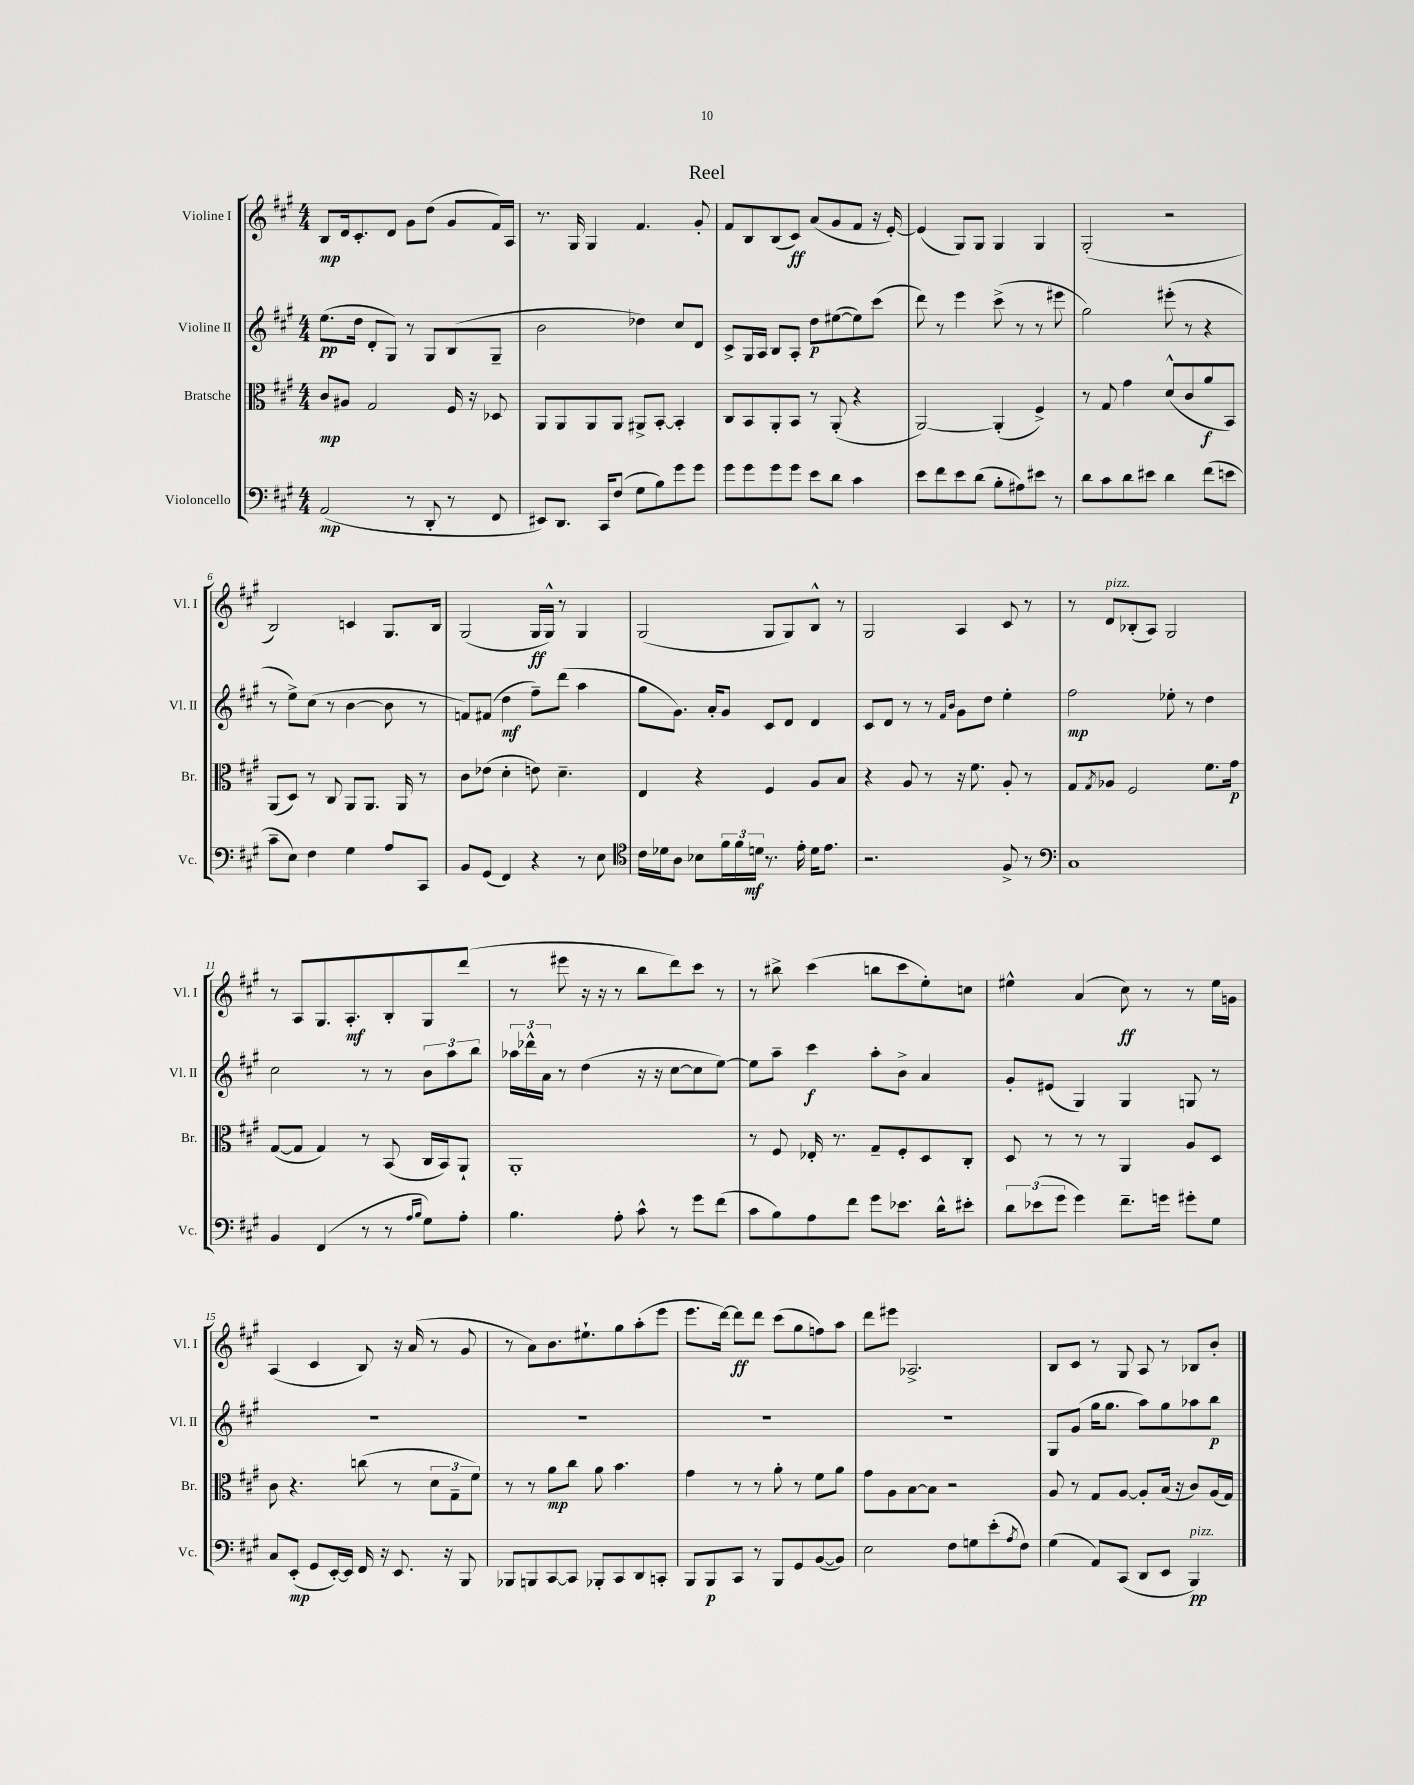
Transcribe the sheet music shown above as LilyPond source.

\header { title = "Reel" }
<<
\new StaffGroup <<
\new Staff = "s0" \with { instrumentName = "Violine I" shortInstrumentName = "Vl. I" } {
    \clef treble \key a \major \numericTimeSignature \time 4/4
    b8\mp d'16 cis'8.-. d'8 gis'8 d''8( gis'8 fis'16) a16 |
    r8. gis16 gis4 fis'4. gis'8-. |
    fis'8 b8 b8( cis'8\ff) a'8( gis'8 fis'8 r16 e'16~-.) |
    e'4( gis8) gis8 gis4 gis4 |
    gis2-.( r2 |
    b2) c'4 gis8. b16 |
    gis2( gis16\ff gis16-^) r8 gis4 |
    gis2( gis8 gis8) b8-^ r8 |
    gis2 a4 cis'8 r8 |
    r8 d'8^\markup { \italic "pizz." } bes8-.( a8) gis2 |
    r8 a8 gis8. a8.-.\mf b8-. gis8 d'''8( |
    r8 eis'''8 r16 r16 r8 b''8 d'''8) cis'''8 r8 |
    r8 bis''8-> cis'''4( b''8 cis'''8 e''8-.) c''8 |
    eis''4-^ a'4( cis''8\ff) r8 r8 eis''16 g'16 |
    a4( cis'4 b8) r16 a'16( r8 gis'8 |
    r8 a'8) b'8. eis''8.-! gis''8 a''8-.( e'''8 |
    e'''8. d'''16~) d'''8\ff d'''8 cis'''8( gis''8 f''8) a''8 |
    d'''8 eis'''8 aes2.-> |
    b8 cis'8 r8 gis8 a8 r8 bes8 b'8-. \bar "|." |
}
\new Staff = "s1" \with { instrumentName = "Violine II" shortInstrumentName = "Vl. II" } {
    \clef treble \key a \major \numericTimeSignature \time 4/4
    e''8.\pp( d''16 d'8-. gis8) r8 gis8 b8( gis8-- |
    b'2 des''4) cis''8 d'8 |
    cis'8-> gis16 a16 b8 a8-. d''8\p eis''8~( eis''8) cis'''8( |
    d'''8) r8 e'''4 cis'''8->( r8 r8 eis'''8 |
    gis''2) eis'''8-.( r8 r4 |
    r8 e''8->) cis''8( r8 b'4~ b'8 r8 |
    f'8) fis'8( d''4\mf fis''8--) d'''8( a''4 |
    gis''8 gis'8.) a'16-. gis'8 cis'8 d'8 d'4 |
    cis'8 d'8 r8 r8 \grace { fis'16 b'16 } gis'8 d''8 e''4-. |
    fis''2\mp ees''8-. r8 d''4 |
    cis''2 r8 r8 \tuplet 3/2 { b'8 a''8 b''8 } |
    \tuplet 3/2 { aes''16 des'''16-^ a'16 } r8 d''4( r16 r16 cis''8~ cis''8 e''8~) |
    e''8 a''8-- cis'''4\f a''8-. b'8-> a'4 |
    gis'8-. eis'8( gis4) gis4 g8 r8 |
    R1 |
    R1 |
    R1 |
    R1 |
    gis8 gis'8( gis''16 gis''8. a''8) gis''8 aes''8 b''8\p \bar "|." |
}
\new Staff = "s2" \with { instrumentName = "Bratsche" shortInstrumentName = "Br." } {
    \clef alto \key a \major \numericTimeSignature \time 4/4
    cis'8\mp ais8 gis2 fis16 r16 des8 |
    a,8 a,8 a,8 a,8 ais,8-> b,8~-. b,4-. |
    cis8 b,8 a,8-. b,8 r8 a,8-.( r4 |
    a,2~) a,4-.( fis4->) |
    r8 gis8 gis'4 d'8-^( cis'8 a'8\f b,8) |
    a,8( d8) r8 cis8 a,8 a,8. a,16 r8 |
    cis'8 ees'8( d'4-. e'8) d'4.-- |
    e4 r4 fis4 a8 b8 |
    r4 a8 r8 r16 fis'8. a8-. r8 |
    gis8 \acciaccatura { gis8 } aes8 fis2 fis'8. gis'16\p |
    gis8~( gis8 gis4) r8 b,8( cis16 b,16) a,8-! |
    a,1-. |
    r8 fis8 ees16-. r8. gis8-- fis8-. d8 cis8-. |
    d8 r8 r8 r8 a,4 a8 d8 |
    cis'8 r4. c''8( r8 \tuplet 3/2 { d'8 gis8-- fis'8) } |
    r8 r8 a'8\mp cis''8 a'8 b'4. |
    gis'4 r8 r8 a'8-. r8 fis'8 a'8 |
    gis'8 a8 b8~ b8 r2 |
    a8 r8 gis8 a8~ a8-. b16( r16 cis'8) a16( gis16) \bar "|." |
}
\new Staff = "s3" \with { instrumentName = "Violoncello" shortInstrumentName = "Vc." } {
    \clef bass \key a \major \numericTimeSignature \time 4/4
    a,2\mp( r8 d,8-. r8 fis,8 |
    eis,8) d,8. cis,16 fis8( gis8 b8) gis'8 gis'8 |
    gis'8 gis'8 gis'8 gis'8 e'8 d'8 cis'4 |
    e'8 fis'8 e'8 d'8( b8-. ais8) eis'8 r8 |
    d'8 cis'8 d'8 eis'8 d'4 fis'8( e'8 |
    cis'8-- e8) fis4 gis4 a8 cis,8 |
    b,8 gis,8( fis,4) r4 r8 e8 |
    \clef tenor cis'16 des'16 a8 bes8 \tuplet 3/2 { fis'16 fis'16 d'16\mf } r8. e'16-. d'16 e'8. |
    r2. fis8-> r8 |
    \clef bass cis1 |
    b,4 fis,4( r8 r8 \grace { a16 b16 } gis8) a8-. |
    b4. a8-. cis'8-^ r8 gis'8 fis'8( |
    cis'8 b8) a8 fis'8 gis'8 ees'8. d'16-^ eis'8-. |
    \tuplet 3/2 { d'8 ees'8( gis'8 } gis'4) fis'8.-- g'16 gis'8-. gis8 |
    cis8 e,8-.\mp( gis,8 e,16~-.) e,16 fis,16 r16 e,8. r16 b,,8 |
    bes,,8 b,,8 cis,8~ cis,8 bes,,8-. cis,8 d,8 c,8-. |
    b,,8 b,,8\p cis,8 r8 b,,8 gis,8 b,8~( b,8) |
    e2 fis8 g8 e'8-.( \acciaccatura { a8 } fis8) |
    gis4( a,8) cis,8( d,8 e,8 b,,4\pp^\markup { \italic "pizz." }) \bar "|." |
}
>>
>>
